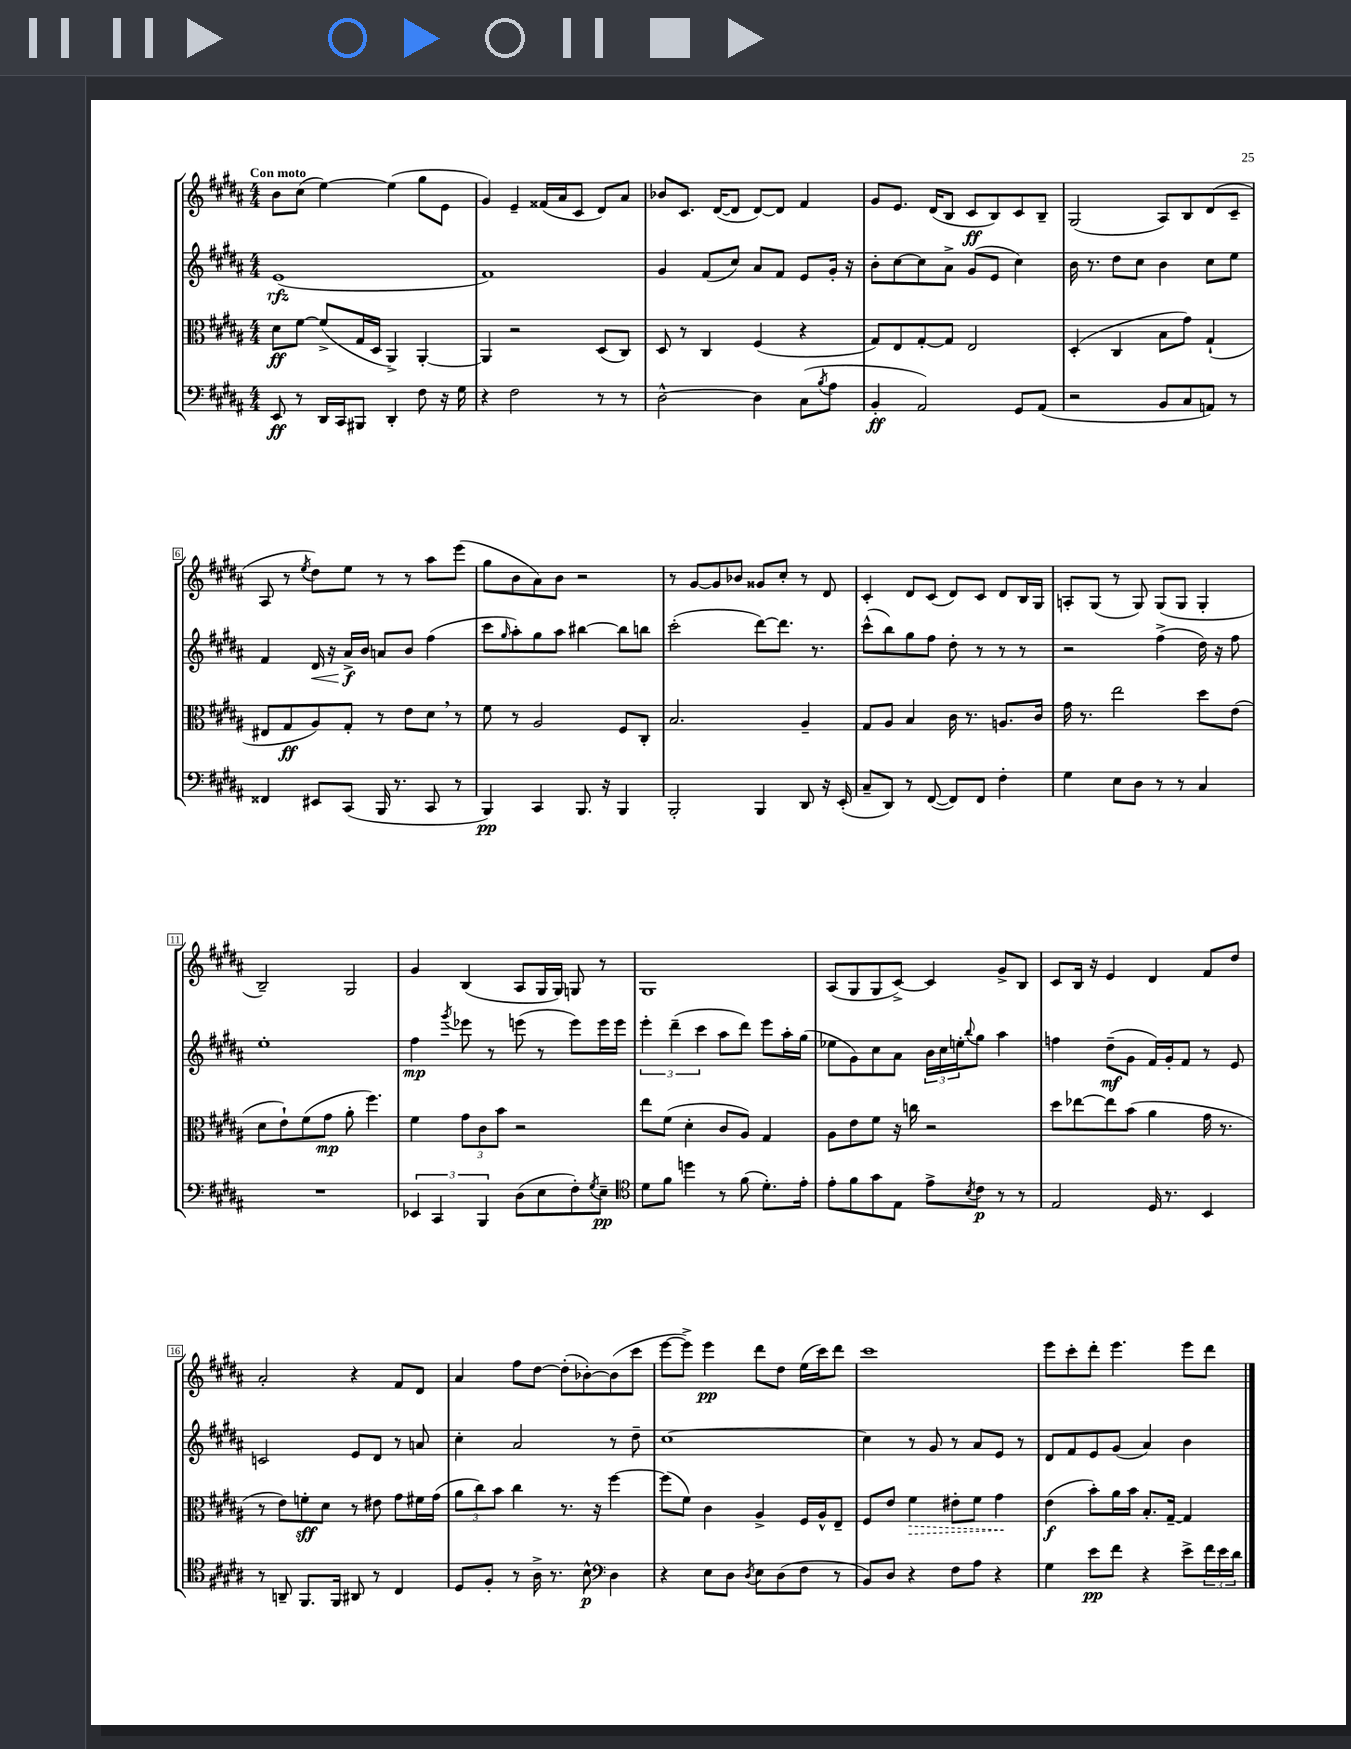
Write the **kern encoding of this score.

**kern	**dynam	**kern	**dynam	**kern	**dynam	**kern	**dynam
*part4	*part4	*part3	*part3	*part2	*part2	*part1	*part1
*staff4	*staff4	*staff3	*staff3	*staff2	*staff2	*staff1	*staff1
*clefF4	*	*clefC3	*	*clefG2	*	*clefG2	*
*k[f#c#g#d#a#]	*	*k[f#c#g#d#a#]	*	*k[f#c#g#d#a#]	*	*k[f#c#g#d#a#]	*
*M4/4	*	*M4/4	*	*M4/4	*	*M4/4	*
=1	=1	=1	=1	=1	=1	=1	=1
!	!	!	!	!	!	!LO:TX:a:B:t=Con moto	!
8EE/	ff	8d#\L	ff	(1e	rfz	8b\L	.
8r	.	[8f#\J	.	.	.	(8cc#\J	.
16DD#/LL	.	(8f#^/L]	.	.	.	[4ee\)	.
16CC#/J	.	.	.	.	.	.	.
8BBB#X/J	.	16G#/L	.	.	.	.	.
.	.	16D#/JJ	.	.	.	.	.
4DD#'/	.	4AA#^/)	.	.	.	(4ee\]	.
8F#\	.	[4AA#'/	.	.	.	8gg#\L	.
16r	.	.	.	.	.	8e\J	.
16G#\	.	.	.	.	.	.	.
=2	=2	=2	=2	=2	=2	=2	=2
4r	.	4AA#/]	.	1f#)	.	4g#/)	.
2F#\	.	2r	.	.	.	4e~/	.
.	.	.	.	.	.	(16f##X/LL	.
.	.	.	.	.	.	16a#/J	.
.	.	.	.	.	.	8c#/J	.
8r	.	(8D#/L	.	.	.	8d#/L)	.
8r	.	8C#/J)	.	.	.	8a#/J	.
=3	=3	=3	=3	=3	=3	=3	=3
[2D#^^\	.	8D#/	.	4g#/	.	8b-X/L	.
.	.	8r	.	.	.	8.c#/J	.
.	.	4C#/	.	(8f#/L	.	.	.
.	.	.	.	.	.	([16d#/KL	.
.	.	.	.	8cc#/J)	.	8d#/J]	.
4D#\]	.	(4F#/	.	8a#/L	.	[8d#/L)	.
.	.	.	.	8f#/J	.	8d#/J]	.
(8C#\L	.	4r	.	8e/L	.	4f#/	.
8qB/	.	.	.	.	.	.	.
8A#\J	.	.	.	16g#'/Jk	.	.	.
.	.	.	.	16r	.	.	.
=4	=4	=4	=4	=4	=4	=4	=4
4BB'/	ff	8G#/L)	.	8b'\L	.	8g#/L	.
.	.	8E/	.	[8cc#\	.	8.e/J	.
2AA#/)	.	[8G#'/	.	8cc#\]	.	.	.
.	.	.	.	.	.	(16d#/KL	.
.	.	8G#/J]	.	8a#^\J	.	8B/J	.
.	.	2E/	.	(8g#/L	.	8c#/L	ff
.	.	.	.	8e/J	.	8B/)	.
8GG#/L	.	.	.	4cc#\)	.	8c#/	.
(8AA#/J	.	.	.	.	.	8B~/J	.
=5	=5	=5	=5	=5	=5	=5	=5
2r	.	(4D#'/	.	16b\	.	(2G#/	.
.	.	.	.	8.r	.	.	.
.	.	4C#/	.	8dd#\L	.	.	.
.	.	.	.	8cc#\J	.	.	.
8BB/L	.	8B\L	.	4b\	.	8A#/L)	.
8C#/	.	8g#\J)	.	.	.	8B/	.
8AAn/J)	.	(4G#`/	.	8cc#\L	.	(8d#/	.
8r	.	.	.	8ee\J	.	8c#~/J	.
!!LO:LB:g=z
=6	=6	=6	=6	=6	=6	=6	=6
4FF##X/	.	8E#X/L	.	4f#/	.	8A#/	.
.	.	8G#/	ff	.	.	8r	.
.	.	.	.	.	.	8qee/	.
!	!	!	!	!	!LO:HP:b	!	!
8EE#X/L	.	8A#/)	.	16d#/	<	8dd#\L)	.
.	.	.	.	16r	.	.	.
(8CC#/J	.	8G#'/J	.	16a#^/LL	f	8ee\J	.
.	.	.	.	16b/JJ	[	.	.
16BBB/	.	8r	.	8an/L	.	8r	.
8.r	.	.	.	.	.	.	.
.	.	8e\L	.	8b/J	.	8r	.
8CC#/	.	8d#,\J	.	(4ff#\	.	8aa#\L	.
8r	.	8r	.	.	.	(8eee\J	.
=7	=7	=7	=7	=7	=7	=7	=7
4BBB/)	pp	8f#\	.	8ccc#\L	.	8gg#\L	.
.	.	.	.	16qqgg#/	.	.	.
.	.	8r	.	8aa#'\)	.	8b\	.
4CC#/	.	2A#/	.	8gg#\	.	8a#\)	.
.	.	.	.	8aa#\J	.	8b\J	.
8.BBB/	.	.	.	[4bb#X\	.	2r	.
16r	.	.	.	.	.	.	.
4BBB/	.	8F#/L	.	8bb#\L]	.	.	.
.	.	8C#'/J	.	8bbn\J	.	.	.
=8	=8	=8	=8	=8	=8	=8	=8
2BBB'/	.	2.B/	.	(2ccc#'\	.	8r	.
.	.	.	.	.	.	[8g#/L	.
.	.	.	.	.	.	8g#/]	.
.	.	.	.	.	.	8b-X/J	.
4BBB/	.	.	.	[8ddd#\L)	.	8g##X/L	.
.	.	.	.	8.ddd#\J]	.	8cc#'/J	.
8DD#/	.	4A#~/	.	.	.	8r	.
.	.	.	.	8.r	.	.	.
16r	.	.	.	.	.	8d#/	.
(16EE'/	.	.	.	.	.	.	.
=9	=9	=9	=9	=9	=9	=9	=9
8C#~/L	.	8G#/L	.	(8ccc#^^\L	.	4c#'/	.
8DD#/J)	.	8A#/J	.	8bb\)	.	.	.
8r	.	4B/	.	8gg#\	.	8d#/L	.
([8FF#/	.	.	.	8ff#\J	.	(8c#/J	.
8FF#/L])	.	16c#\	.	8dd#'\	.	8d#/L)	.
.	.	8.r	.	.	.	.	.
8FF#/J	.	.	.	8r	.	8c#/J	.
4F#'\	.	8.An/L	.	8r	.	8d#/L	.
.	.	.	.	8r	.	16B/L	.
.	.	16c#/Jk	.	.	.	16G#/JJ	.
=10	=10	=10	=10	=10	=10	=10	=10
4G#\	.	16g#\	.	2r	.	8An'/L	.
.	.	8.r	.	.	.	.	.
.	.	.	.	.	.	(8G#/J	.
8E\L	.	2ee\	.	.	.	8r	.
8D#\J	.	.	.	.	.	8G#/)	.
8r	.	.	.	(4ff#^\	.	(8G#/L	.
8r	.	.	.	.	.	8G#/J	.
4C#/	.	8dd#\L	.	16dd#\)	.	4G#'/	.
.	.	.	.	16r	.	.	.
.	.	(8e\J	.	8ff#\	.	.	.
!!LO:LB:g=z
=11	=11	=11	=11	=11	=11	=11	=11
1r	.	8d#\L	.	1ee'	.	2B~/)	.
.	.	8e`\)	.	.	.	.	.
.	.	(8f#\	.	.	.	.	.
.	.	8g#\J	mp	.	.	.	.
.	.	8a#'\	.	.	.	2G#/	.
.	.	4.ff#\)	.	.	.	.	.
=12	=12	=12	=12	=12	=12	=12	=12
6EE-X/	.	4f#\	.	4ff#\	mp	4g#/	.
6CC#/	.	.	.	.	.	.	.
.	.	.	.	8qggg#/	.	.	.
.	.	12g#\L	.	8eee-X\	.	(4B/	.
6BBB/	.	12c#\	.	.	.	.	.
.	.	.	.	8r	.	.	.
.	.	12b\J	.	.	.	.	.
(8D#\L	.	2r	.	(8eeen\	.	8A#/L	.
8E\	.	.	.	8r	.	16G#/L	.
.	.	.	.	.	.	16G#/JJ)	.
8F#'\)	.	.	.	8eee\L)	.	8Gn/	.
8qG#/	.	.	.	.	.	.	.
8E~\J	pp	.	.	16eee\L	.	8r	.
.	.	.	.	16eee\JJ	.	.	.
=13	=13	=13	=13	=13	=13	=13	=13
*clefC4	*	*	*	*	*	*	*
8d#\L	.	8ee\L	.	6eee'\	.	1G#	.
8f#\J	.	(8f#\J	.	.	.	.	.
.	.	.	.	(6ddd#~\	.	.	.
4ddn\	.	4d#'\	.	.	.	.	.
.	.	.	.	6ccc#\	.	.	.
8r	.	8c#/L	.	8aa#\L	.	.	.
(8f#\	.	8A#/J)	.	8ddd#\J)	.	.	.
8.d#'\L)	.	4G#/	.	8eee\L	.	.	.
.	.	.	.	16aa#'\L	.	.	.
16e'\Jk	.	.	.	(16gg#\JJ	.	.	.
=14	=14	=14	=14	=14	=14	=14	=14
8e'\L	.	8A#\L	.	8ee-X\L	.	(8A#/L	.
8f#\	.	8e\	.	8g#\)	.	8G#/	.
8g#\	.	8f#\J	.	8cc#\	.	8G#/	.
8E\J	.	16r	.	8a#\J	.	[8c#^/J)	.
.	.	16ccn\	.	.	.	.	.
8e^\L	.	2r	.	24b\LL	.	4c#/]	.
.	.	.	.	24cc#\	.	.	.
.	.	.	.	24een'\J	.	.	.
8qB/	.	.	.	8qqbb/	.	.	.
8c#\J	p	.	.	8gg#\J	.	.	.
8r	.	.	.	4aa#\	.	8g#^/L	.
8r	.	.	.	.	.	8B/J	.
=15	=15	=15	=15	=15	=15	=15	=15
2E/	.	8dd#\L	.	4ffn\	.	8c#/L	.
.	.	[8ee-X\	.	.	.	16B/Jk	.
.	.	.	.	.	.	16r	.
.	.	8ee-\]	.	(8dd#~\L	mf	4e/	.
.	.	(8b\J	.	8g#\J	.	.	.
16D#/	.	4a#\	.	16f#/LL)	.	4d#/	.
8.r	.	.	.	16g#'/J	.	.	.
.	.	.	.	8f#/J	.	.	.
4BB/	.	16g#\	.	8r	.	8f#/L	.
.	.	8.r	.	.	.	.	.
.	.	.	.	8e/	.	8dd#/J	.
!!LO:LB:g=z
=16	=16	=16	=16	=16	=16	=16	=16
8r	.	8r	.	2cn/	.	2a#'/	.
8AAn~/	.	8e\L)	.	.	.	.	.
8.FF#/L	.	8fn'\	sff	.	.	.	.
.	.	8d#\J	.	.	.	.	.
16FF#/Jk	.	.	.	.	.	.	.
8AA#X/	.	8r	.	8e/L	.	4r	.
8r	.	8e#X\	.	8d#/J	.	.	.
4C#/	.	8g#\L	.	8r	.	8f#/L	.
.	.	16f#X\L	.	8an/	.	8d#/J	.
.	.	(16g#\JJ	.	.	.	.	.
=17	=17	=17	=17	=17	=17	=17	=17
8D#/L	.	12a#\L	.	4cc#'\	.	4a#/	.
.	.	12cc#\)	.	.	.	.	.
8F#'/J	.	.	.	.	.	.	.
.	.	12b\J	.	.	.	.	.
8r	.	4cc#\	.	2a#/	.	8ff#\L	.
16A#^\	.	.	.	.	.	[8dd#\J	.
8.r	.	.	.	.	.	.	.
.	.	8.r	.	.	.	(8dd#'\L]	.
8B^^\	p	.	.	.	.	[8b-X'\)	.
.	.	16r	.	.	.	.	.
*clefF4	*	*	*	*	*	*	*
4D#\	.	[4ff#\	.	8r	.	(8b-\]	.
.	.	.	.	8dd#~\	.	8ccc#\J	.
=18	=18	=18	=18	=18	=18	=18	=18
4r	.	(8ff#\L]	.	[1cc#	.	[8eee\L	.
.	.	8f#\J)	.	.	.	8eee^\J])	.
8E\L	.	4c#\	.	.	.	4eee\	pp
8D#\J	.	.	.	.	.	.	.
8qD#/	.	.	.	.	.	.	.
8E\L	.	4A#^/	.	.	.	8ddd#\L	.
(8D#\	.	.	.	.	.	8dd#\J	.
8F#\J	.	16F#/LL	.	.	.	(16ee\LL	.
.	.	16A#^^/J	.	.	.	16ccc#\J)	.
8r	.	8E~/J	.	.	.	8ddd#\J	.
=19	=19	=19	=19	=19	=19	=19	=19
8BB/L)	.	8F#/L	.	4cc#\]	.	1ccc#	.
8D#/J	.	8e/J	.	.	.	.	.
!	!	!	!LO:HP:b	!	!	!	!
4r	.	4f#\	>	8r	.	.	.
.	.	.	.	8g#/	.	.	.
8F#\L	.	8e#X'\L	.	8r	.	.	.
8A#\J	.	8f#\J	.	8a#/L	.	.	.
4r	.	4g#\	.	8e/J	.	.	.
.	.	.	.	8r	.	.	.
.	.	.	]	.	.	.	.
=20	=20	=20	=20	=20	=20	=20	=20
4G#\	.	(4e\	f	8d#/L	.	8eee\L	.
.	.	.	.	8f#/	.	8ccc#'\	.
8e\L	pp	8b'\L)	.	8e/	.	8ddd#'\J	.
8f#\J	.	16a#\L	.	(8g#/J	.	4.eee\	.
.	.	16b\JJ	.	.	.	.	.
4r	.	8.B'/L	.	4a#/)	.	.	.
.	.	[16G#~/Jk	.	.	.	.	.
8e^\L	.	4G#/]	.	4b\	.	8eee\L	.
24f#\L	.	.	.	.	.	8ddd#\J	.
24e\	.	.	.	.	.	.	.
24d#\JJ	.	.	.	.	.	.	.
==	==	==	==	==	==	==	==
*-	*-	*-	*-	*-	*-	*-	*-
